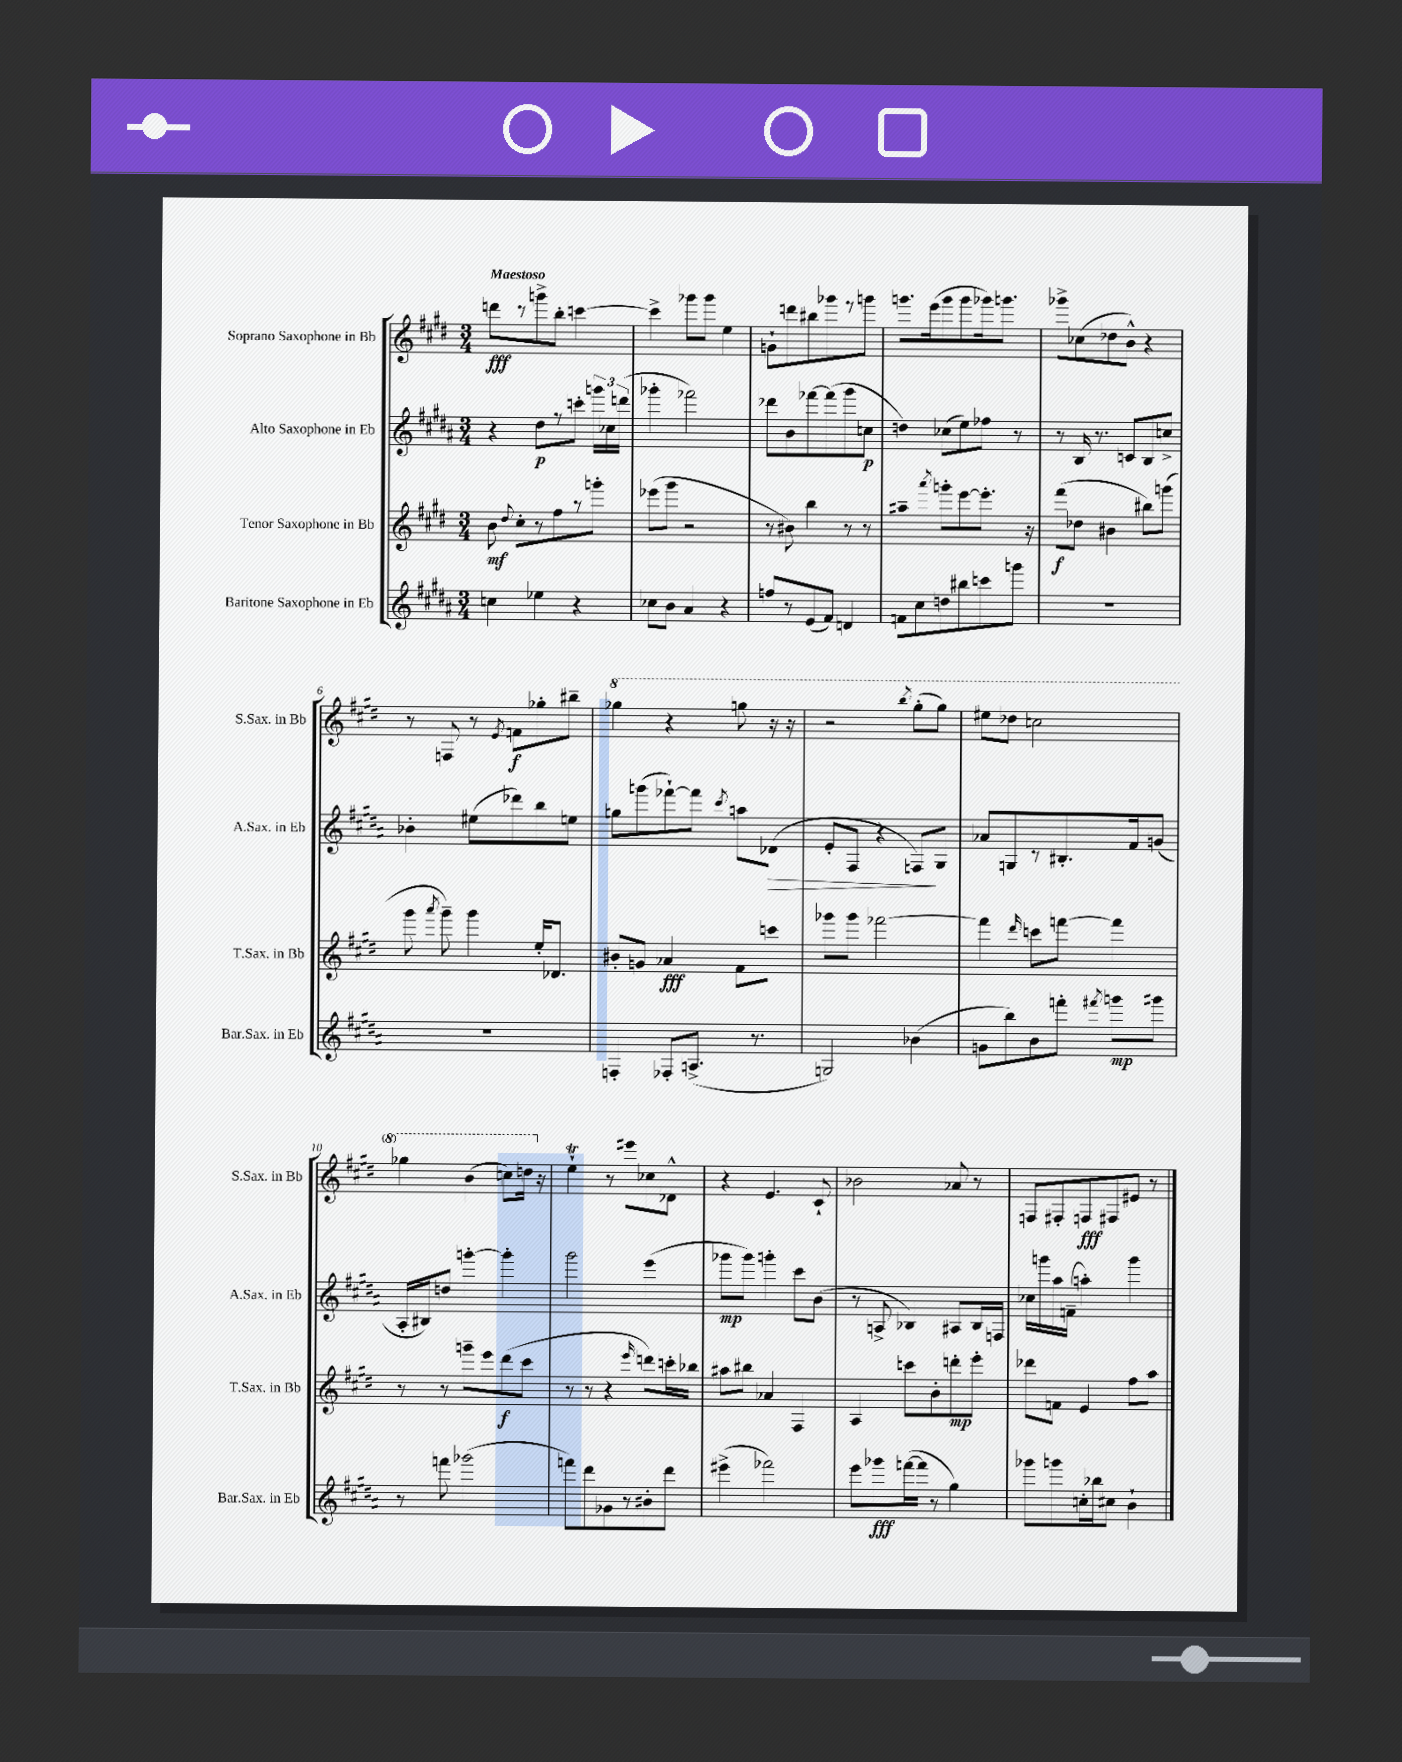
<<
\new StaffGroup <<
\new Staff = "s0" \with { instrumentName = "Soprano Saxophone in Bb" shortInstrumentName = "S.Sax. in Bb" } {
    \clef treble \key e \major \numericTimeSignature \time 3/4 \tempo "Maestoso"
    \autoBeamOff d'''8[\fff r8 g'''8-> b''8]-. c'''4~ |
    c'''4-> ges'''8[ ges'''8] e''4 |
    g'8[-! d'''8 bis''8 ges'''8 r8 g'''8] |
    g'''8.[ e'''16( g'''8 g'''8 ges'''16) g'''8.] |
    ges'''8[-> ces''8( des''8 b'8]-^) r4 |
    r8 f8 r8 \acciaccatura { e'8 } f'8[\f ges''8-. bis''8]-- |
    \ottava #1 ges'''4 r4 g'''8 r16 r16 |
    r2 \acciaccatura { b'''8 } gis'''8[-.( gis'''8]) |
    eis'''8[ des'''8] c'''2 |
    ges'''4 b''4( c'''8[) d'''16] \ottava #0 r16 |
    e''4-!\trill r8 eis'''8[ ces''8 des'8]-^ |
    r4 e'4. cis'8-! |
    bes'2 aes'8 r8 |
    f8[ fis8-. f8\fff fis8 eis'8] r8 \bar "|." |
}
\new Staff = "s1" \with { instrumentName = "Alto Saxophone in Eb" shortInstrumentName = "A.Sax. in Eb" } {
    \clef treble \key b \major \numericTimeSignature \time 3/4
    \autoBeamOff r4 dis''8[\p r8 c'''8]-. \tuplet 3/2 { g'''16[ ces''16 d'''16]( } |
    ges'''4-. fes'''2) |
    des'''8[ b'8 fes'''8~ fes'''8( gis'''8 c''8]\p |
    d''4) ces''8[( e''8) fes''8] r8 |
    r8 b16 r8. c'8[ b8 c''8]-> |
    bes'4-. eis''8[( des'''8) b''8 e''8] |
    g''8[ g'''8( fes'''8~-!) fes'''8] \acciaccatura { cis'''8 } a''8[ des'8]\>( |
    e'8[-. fis8] r4 f8[\!) gis8] |
    aes'8[ g8 r8 bis8.-. fis'16 g'8]( |
    ais16[-. bis16) d''8] g'''4~-. g'''4-. |
    gis'''2 e'''4( |
    ges'''8[\mp ges'''8]) g'''4-. cis'''8[ b'8]( |
    r8 a8-> bes4) ais8[ bes16 f16] |
    ces''16[ g'''16 ais''16 f'16]--( a''4-.) g'''4 \bar "|." |
}
\new Staff = "s2" \with { instrumentName = "Tenor Saxophone in Bb" shortInstrumentName = "T.Sax. in Bb" } {
    \clef treble \key e \major \numericTimeSignature \time 3/4
    \autoBeamOff b'8\mf \appoggiatura { dis''8 } cis''8[-. r8 fis''8 r8 g'''8]-. |
    ees'''8[( gis'''8] r2 |
    r8 bis'8) b''4 r8 r8 |
    ais''4-- \acciaccatura { a'''8 } g'''8[-. e'''8~ e'''8.]-. r16 |
    fis'''8[\f( des''8] bis'4 bis''8[) g'''8]( |
    gis'''8 \acciaccatura { a'''8 } gis'''8--) gis'''4 e''16[-. des'8.] |
    bis'8[-. g'8] aes'4\fff fis'8[ c'''8] |
    ges'''8[ ges'''8] fes'''2~ |
    fes'''4 \grace { dis'''16 } c'''8[ f'''8]~ f'''4 |
    r8 r8 g'''8[-- e'''8 dis'''8\f( cis'''8] |
    r8 r8 r4 \grace { e'''16 } d'''8[) c'''16-. bes''16] |
    ais''8[ bis''8] aes'4 fis4 |
    a4 c'''8[ b'8-. d'''8-.\mp e'''8]-. |
    des'''8[ f'8] e'4 fis''8[ a''8] \bar "|." |
}
\new Staff = "s3" \with { instrumentName = "Baritone Saxophone in Eb" shortInstrumentName = "Bar.Sax. in Eb" } {
    \clef treble \key b \major \numericTimeSignature \time 3/4
    \autoBeamOff c''4 ees''4 r4 |
    ces''8[ b'8] ais'4 r4 |
    f''8[ r8 e'8( fis'8]) d'4 |
    f'8[ cis''8 d''8 bis''8 c'''8 g'''8] |
    R2. |
    R2. |
    f4-. fes8[-. a8.]->( r8. |
    g2) bes'4( |
    g'8[ b''8) b'8 f'''8]-. \acciaccatura { fis'''8 } g'''8[\mp gis'''8] |
    r8 f'''8 ges'''2( |
    f'''8[) dis'''8 ges'8 r8 bis'8-. dis'''8] |
    eis'''4->( fes'''2) |
    e'''8[ ges'''8\fff f'''16~( f'''16] r8 gis''4) |
    ges'''8[ g'''8 c''16-. bes''16 cis''8] b'4-! \bar "|." |
}
>>
>>
